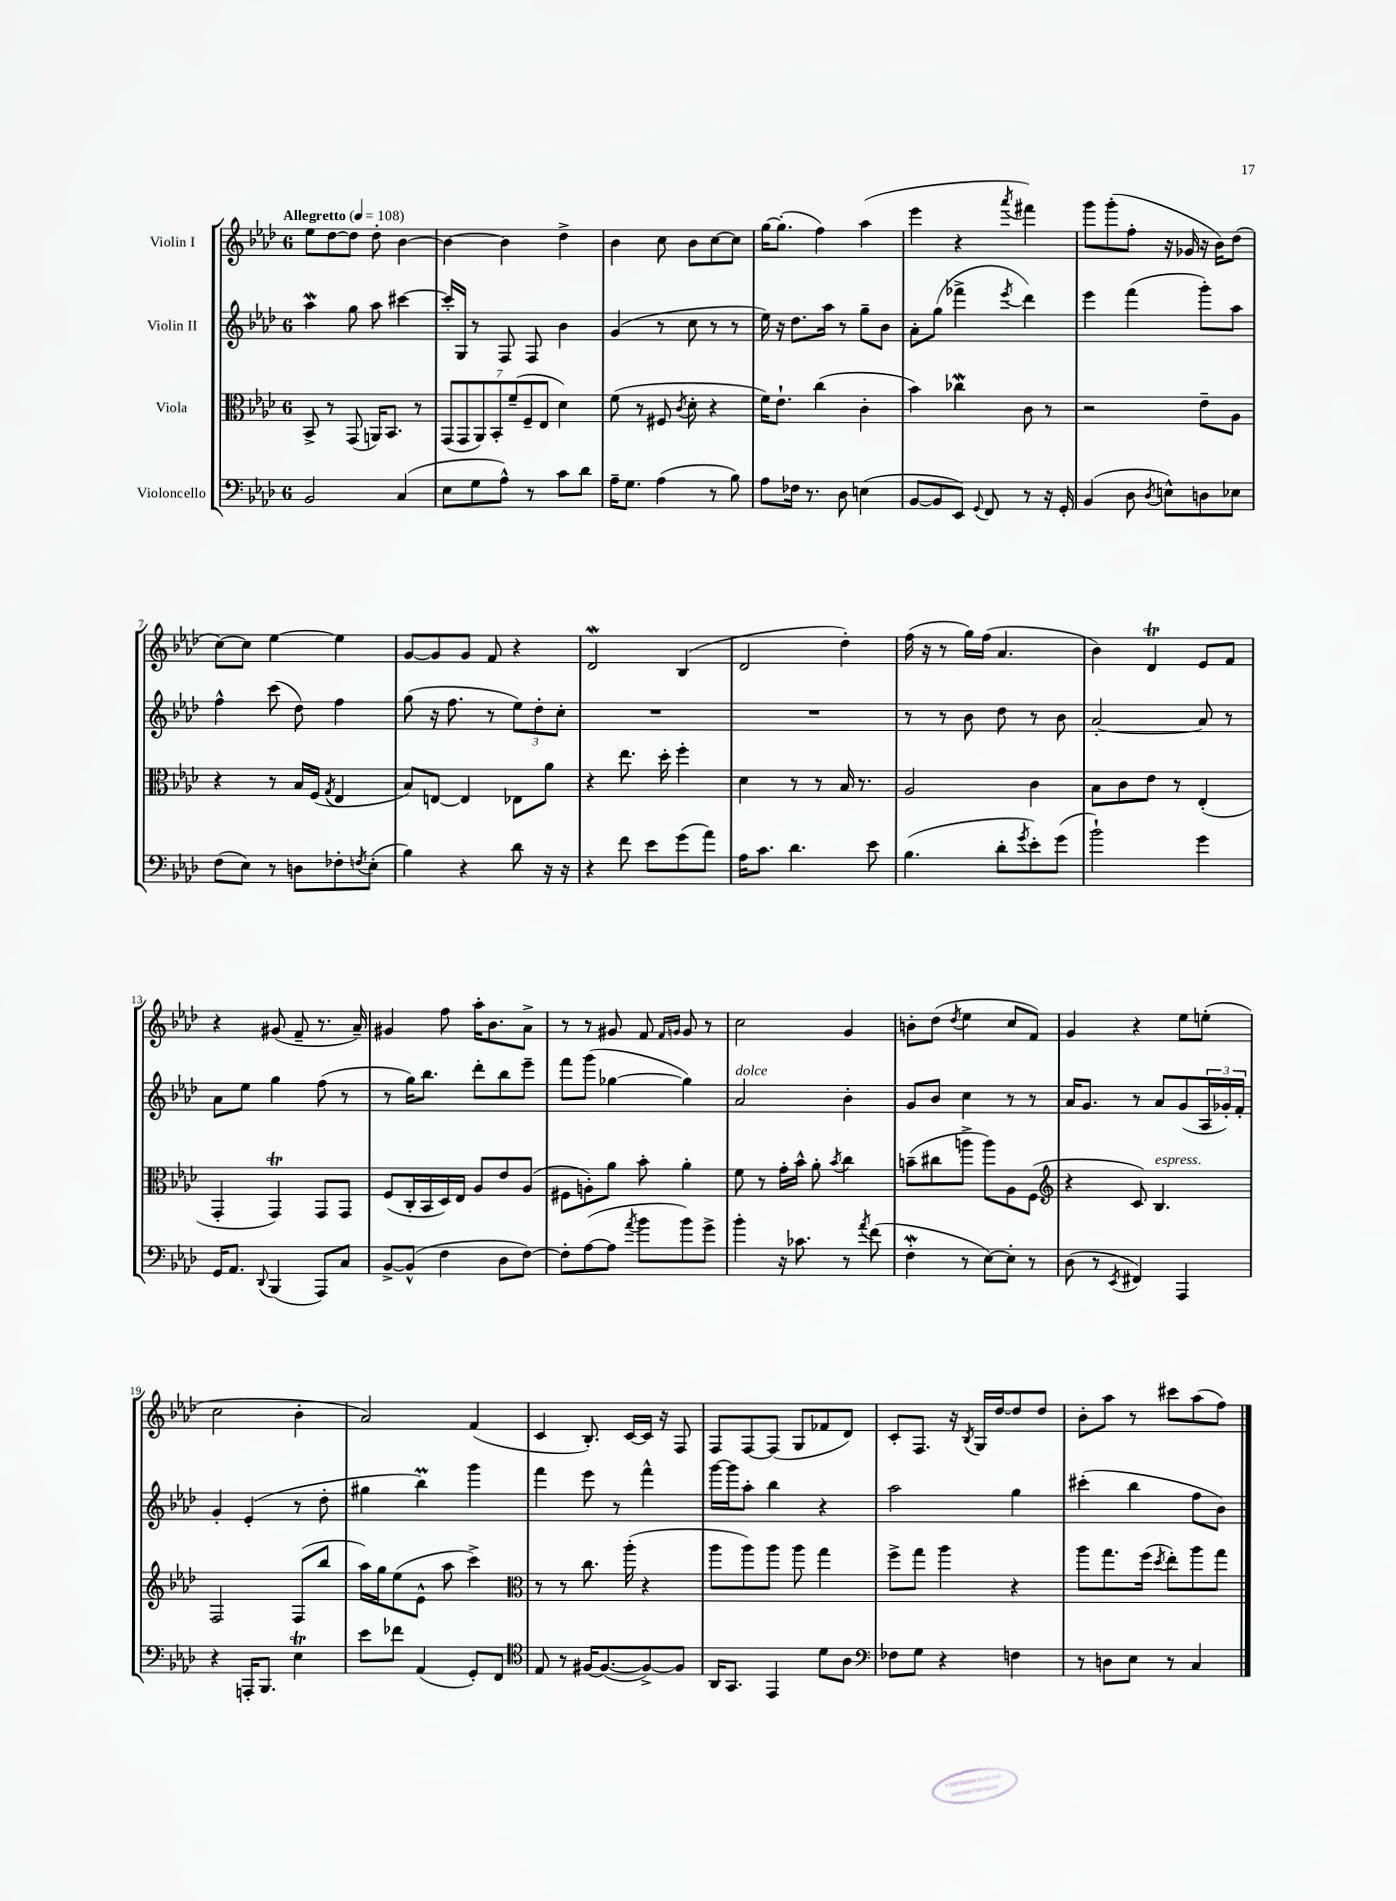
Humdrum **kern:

**kern	**kern	**kern	**kern
*staff4	*staff3	*staff2	*staff1
*clefF4	*clefC3	*clefG2	*clefG2
*k[b-e-a-d-]	*k[b-e-a-d-]	*k[b-e-a-d-]	*k[b-e-a-d-]
*M6/8	*M6/8	*M6/8	*M6/8
*MM108	*MM108	*MM108	*MM108
2BB-	8BB-^	4aa-	8ee-
.	8r	.	[8dd-
.	(8GG	8gg	8dd-]
.	16AA)	8aa-	8dd-'
.	8.BB-	.	.
(4C	.	[4ccc#	[4b-
.	8r	.	.
=	=	=	=
8E-	(14GG	16ccc#']	4b-_
.	.	16G	.
.	14GG	.	.
8G	.	8r	.
.	14AA-)	.	.
.	14BB-'	.	.
8A-^^)	.	8F	4b-]
.	(14f~	.	.
.	14F~	.	.
8r	.	8F	.
.	14E-	.	.
8c	4d-)	4b-	4dd-^
8d-	.	.	.
=	=	=	=
16A-~	(8f	(4g	4b-
8.G	.	.	.
.	8r	.	.
(4A-	8F#	8r	8cc
.	8qc	.	.
.	8d-'	8cc	8b-
8r	4r	8r	[8cc
8B-)	.	8r	8cc]
=	=	=	=
8A-	16f)	16ee-)	[16gg
.	8.e-`	16r	(8.gg']
16F-	.	8.dd-	.
8.r	.	.	.
.	(4cc	.	4ff)
.	.	16aa-	.
8D-	.	8r	.
(4E	4c'	8gg~	(4aa-
.	.	8b-	.
=	=	=	=
[8BB-	4b-)	8a-'	4eee-
8BB-]	.	(8gg	.
8EE-)	4cc-	4fff-^	4r
8qqGG	.	.	.
8FF	.	.	.
.	.	8qeee-	8qaaa-
8r	8c	4ddd-)	4fff#)
16r	8r	.	.
16GG'	.	.	.
=	=	=	=
(4BB-	2r	4eee-	8ggg
.	.	.	(8ggg'
8D-	.	(4fff	8ff'
8qD-	.	.	.
8E^^)	.	.	16r
.	.	.	16g-
8D	8e-~	8ggg')	16r
.	.	.	16b-)
8E-	8A-	8aa-	(8dd-
=	=	=	=
(8F	4r	4ff^^	[8cc)
8E-)	.	.	8cc]
8r	8r	(8ccc	[4ee-
8D	16B-	8dd-)	.
.	(16F	.	.
.	8qG	.	.
8F-'	4E-	4ff	4ee-]
8qF	.	.	.
(8E-'	.	.	.
=	=	=	=
4B-)	8B-)	(8gg	[8g
.	[8E	16r	8g]
.	.	8.ff	.
4r	4E]	.	8g
.	.	8r	8f
8d-	8E-	12ee-)	4r
.	.	12dd-'	.
16r	8a-	.	.
.	.	12cc'	.
16r	.	.	.
=	=	=	=
4r	4r	2.r	2d-
8f	8.ee-	.	.
8e-	.	.	.
.	16dd-'	.	.
(8g	4ff'	.	(4B-
8a-)	.	.	.
=	=	=	=
16A-	4d-	2.r	2d-
8.c	.	.	.
4.d-	8r	.	.
.	8r	.	.
.	16B-	.	4dd-')
.	8.r	.	.
8e-	.	.	.
=	=	=	=
(4.B-	2A-	8r	(16ff
.	.	.	16r
.	.	8r	8r
.	.	8b-	16gg)
.	.	.	(16ff
8d-'	.	8dd-	4.a-
8qg	.	.	.
8e-')	4c	8r	.
(8g	.	8b-	.
=	=	=	=
2b-`)	8B-	[2a-'	4b-)
.	8c	.	.
.	8e-	.	4d-
.	8r	.	.
4g	(4E-'	8a-]	8e-
.	.	8r	8f
=	=	=	=
16GG	4GG'	8a-	4r
8.AA-	.	.	.
.	.	8ee-	.
8qqDD-	.	.	.
(4BBB-	4GG)	4gg	(8g#
.	.	.	8f~
8AAA-)	8GG	(8ff	8.r
8C	8GG	8r	.
.	.	.	16a-~)
=	=	=	=
[8BB-^	(8F	8r	4g#
(8BB-^^]	16C'	16gg)	.
.	16BB-	8.bb-	.
4F	16D-)	.	8ff
.	16E-	.	.
.	8A-	8ddd-'	16aa-'
.	.	.	8.b-
8D-	8e-	8bb-	.
[8F)	(8A-	8eee-~	8a-^
=	=	=	=
8F']	8F#	8fff	8r
([8A-	8A')	(8ggg	8r
8A-]	8a-	[4gg-	8g#
8qa-	.	.	.
8b-	8b-'	.	8f
.	.	.	16qqf
.	.	.	16qqg
8b-)	4a-'	4gg-])	8g
8g^	.	.	8r
=	=	=	=
4b-'	8f	2a-	2cc
.	8r	.	.
16r	16g'	.	.
8.c-	16b-^^	.	.
.	8a-'	.	.
.	8qb-	.	.
8r	4cc	4b-'	4g
8qa-	.	.	.
(8f	.	.	.
=	=	=	=
4F'	(8b~	8g	8b'
.	8cc#	8b-	(8dd-
.	.	.	8qdd-
8r	8aa^	4cc	4ee-
[8E-)	8aa)	.	.
8E-']	8A-	8r	8cc
8r	(8F	8r	8f)
=	=	=	=
*	*clefG2	*	*
(8D-	4r	16a-	4g
.	.	8.g	.
8r	.	.	.
8qEE-	.	.	.
4FF#)	8c)	8r	4r
.	4.B-	8a-	.
4AAA-	.	(8g	8ee-
.	.	24A-	(8ee'
.	.	24g-')	.
.	.	24f'	.
=	=	=	=
4r	2F	4g'	2cc
16AAA'	.	(4e-'	.
8.BBB-	.	.	.
4E-	(8F	8r	4b-'
.	8bb-	8dd-'	.
=	=	=	=
8e-	16aa-)	4gg#	2a-)
.	16gg	.	.
8f-	(8ee-	.	.
(4AA-	8e-^^	4bb-)	.
.	8aa-	.	.
8GG')	4ccc^)	4ggg	(4f
8FF	.	.	.
=	=	=	=
*clefC4	*clefC3	*	*
8E-	8r	4fff	4c
8r	8r	.	.
[16F#	8.cc	8eee-	8.B-')
(8.F#_	.	.	.
.	.	8r	.
.	(16aa-'	.	[16c
8F#^_)	4r	4fff^^	16c]
.	.	.	16r
8F#]	.	.	8F
=	=	=	=
16AA-	8aa-	[16ggg	8F
8.GG	.	16ggg]	.
.	8aa-)	8aa-'	[8F
4EE-	8aa-	4bb-	(8F]
.	8aa-	.	8G
8d-	4gg	4r	8f-
8A-	.	.	8d-)
=	=	=	=
*clefF4	*	*	*
8F-	8ff^	2aa-	8c'
8G	8gg	.	8.F
4r	4aa-	.	.
.	.	.	16r
.	.	.	8qB-
.	.	.	16G
.	.	.	[16dd-
4F	4r	4gg	8dd-]
.	.	.	8dd-
=	=	=	=
8r	8aa-	(4ccc#'	8b-'
8D	8.gg	.	8aa-
8E-	.	4bb-	8r
.	(16ff	.	.
.	8qdd-	.	.
8r	8ee-')	.	8ccc#
4C	8aa-	8ff	(8aa-
.	8gg	8b-)	8ff)
==	==	==	==
*-	*-	*-	*-
